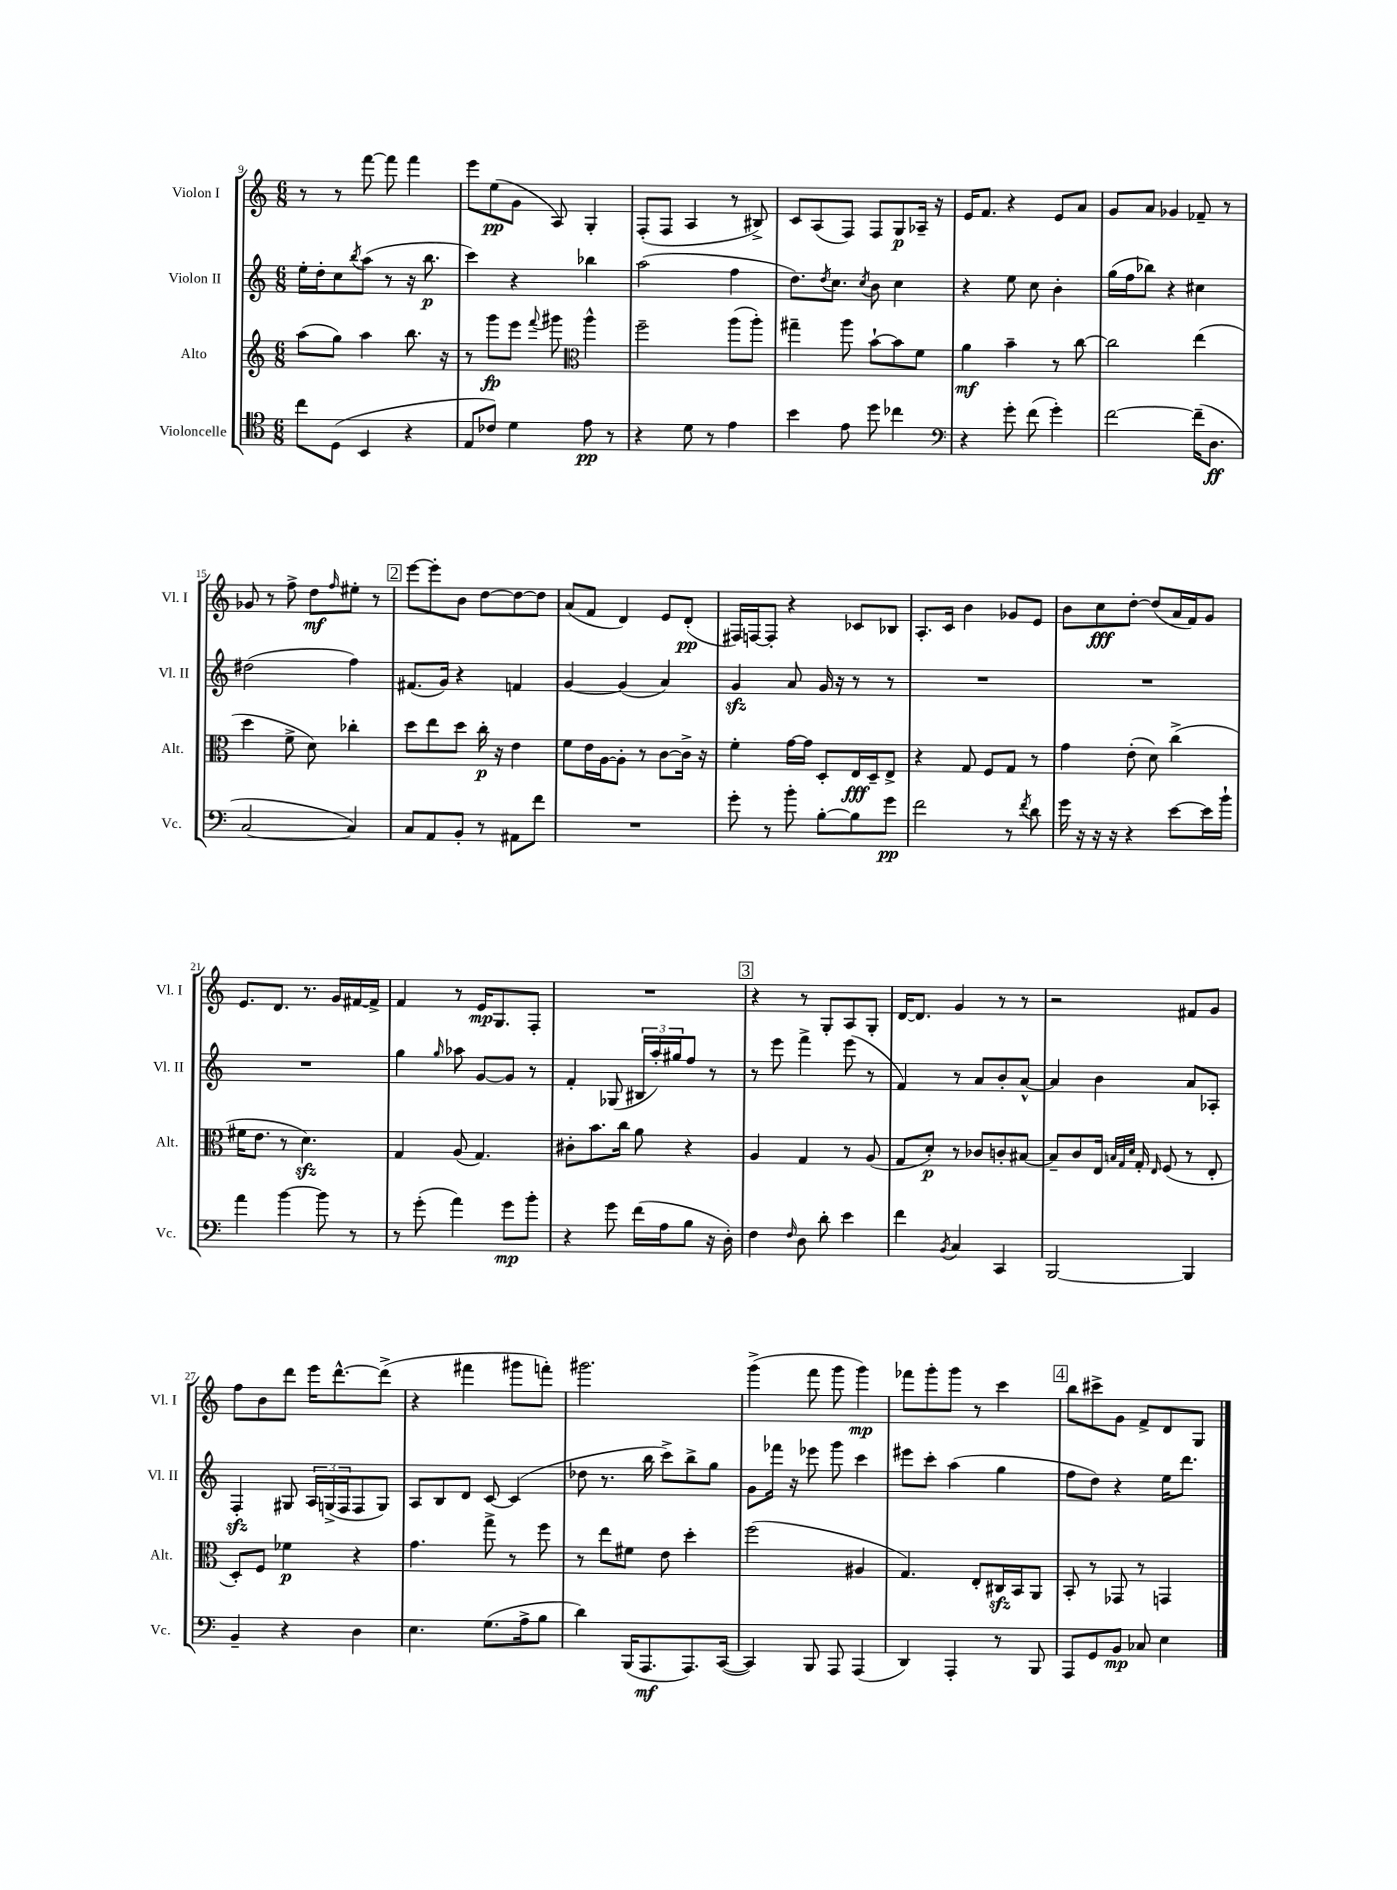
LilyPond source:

<<
\new StaffGroup <<
\new Staff = "s0" \with { instrumentName = "Violon I" shortInstrumentName = "Vl. I" } {
    \clef treble \key c \major \numericTimeSignature \time 6/8
    r8 r8 f'''8~ f'''8 f'''4 |
    e'''8 e''8\pp( g'8 a8) g4-. |
    f8-.( f8 a4 r8 bis8->) |
    c'8 a8( f8) f8 g8\p aes16-- r16 |
    e'16 f'8. r4 e'8 a'8 |
    g'8 a'8 ges'4 fes'8-- r8 |
    ges'8 r8 f''8-> d''8\mf \grace { f''16 } eis''8-. r8 |
    \mark \markup { \box "2" } e'''8~ e'''8-. b'8 d''8~ d''8~ d''8 |
    a'8( f'8 d'4) e'8 d'8-.\pp( |
    fis16) f16~ f8-. r4 ces'8 bes8 |
    a8.-. c'16 b'4 ges'8 e'8 |
    b'8 c''8\fff d''8~-. d''8( a'16 f'16) g'8 |
    e'8. d'8. r8. g'16 fis'16~ fis'16-> |
    f'4 r8 e'16\mp g8. f8-. |
    R2. |
    \mark \markup { \box "3" } r4 r8 g8-. a8 g8-. |
    d'16~ d'8. g'4 r8 r8 |
    r2 fis'8 g'8 |
    f''8 b'8 d'''8 e'''16 d'''8.~-^ d'''8->( |
    r4 fis'''4 gis'''8 f'''8-.) |
    gis'''2. |
    g'''4->( f'''8 g'''8 g'''4\mp) |
    fes'''8 g'''8-. g'''8 r8 c'''4 |
    \mark \markup { \box "4" } b''8 cis'''8-> g'8 f'8-> d'8 g8 \bar "|." |
}
\new Staff = "s1" \with { instrumentName = "Violon II" shortInstrumentName = "Vl. II" } {
    \clef treble \key c \major \numericTimeSignature \time 6/8
    e''16-. d''16-. c''8 \acciaccatura { b''8 } a''8( r8 r16 b''8.\p |
    c'''4) r4 bes''4 |
    a''2( f''4 |
    d''8.) \acciaccatura { d''8 } c''8. \acciaccatura { c''8 } b'8 c''4 |
    r4 e''8 c''8 b'4-. |
    g''16( f''16 bes''8) r4 cis''4 |
    dis''2( f''4) |
    \mark \markup { \box "2" } fis'8.( g'16) r4 f'4 |
    g'4~ g'4( a'4) |
    g'4\sfz a'8 g'16 r16 r8 r8 |
    R2. |
    R2. |
    R2. |
    g''4 \grace { g''16 } aes''8 g'8~ g'8 r8 |
    f'4-. ges8( \tuplet 3/2 { bis16 a''16-.) gis''16 } f''8 r8 |
    \mark \markup { \box "3" } r8 e'''8 f'''4-> e'''8( r8 |
    f'4) r8 a'8 b'8-. a'8~-^ |
    a'4 b'4 a'8 aes8-. |
    f4-.\sfz gis8 \tuplet 3/2 { a16 g16->( f16 } f8 g8) |
    a8 b8 d'8 c'8~ c'4( |
    des''8 r8. b''16 c'''8->) b''8-> g''8 |
    g'8 fes'''16 r16 ees'''8 g'''8 c'''4 |
    eis'''8 c'''8-. a''4( g''4 |
    \mark \markup { \box "4" } f''8 d''8) r4 e''16 d'''8. \bar "|." |
}
\new Staff = "s2" \with { instrumentName = "Alto" shortInstrumentName = "Alt." } {
    \clef treble \key c \major \numericTimeSignature \time 6/8
    a''8( g''8) a''4 b''8. r16 |
    r8 g'''8\fp e'''8 \appoggiatura { f'''8 } gis'''8 \clef alto a''4-^ |
    f''2-- a''8( a''8-.) |
    gis''4-- a''8 b'8~-! b'8 f'8 |
    a'4\mf b'4-- r8 c''8~ |
    c''2 e''4( |
    d''4 f'8-> d'8) ces''4-. |
    \mark \markup { \box "2" } d''8 e''8 d''8 c''16-.\p r16 e'4 |
    f'8 e'16 a16~ a8-. r8 c'8~ c'16-> r16 |
    f'4-. g'16~ g'16 d8-. e16\fff d16-- e8-> |
    r4 g8 f8 g8 r8 |
    g'4 e'8-.( d'8) c''4->( |
    fis'16 e'8. r8 d'4.\sfz) |
    g4 a8( g4.) |
    cis'8-. b'8. c''16 a'8 r4 |
    \mark \markup { \box "3" } a4 g4 r8 a8( |
    g8 d'8-.\p) r8 ces'8 c'8-. bis8~ |
    bis8-- c'8 e16 \grace { b32 g32 d'32 } g16-. \grace { e16 } f8( r8 e8-. |
    d8-.) f8 fes'4\p r4 |
    g'4. g''8-> r8 f''8 |
    r8 e''8 fis'8 e'8 d''4-. |
    f''2( ais4 |
    g4.) e8-. cis16\sfz b,16 a,8 |
    \mark \markup { \box "4" } b,8-. r8 ges,8 r8 g,4 \bar "|." |
}
\new Staff = "s3" \with { instrumentName = "Violoncelle" shortInstrumentName = "Vc." } {
    \clef tenor \key c \major \numericTimeSignature \time 6/8
    c''8 d8( b,4 r4 |
    e8 ces'8) d'4 e'8\pp r8 |
    r4 d'8 r8 e'4 |
    b'4 e'8 d''8 ces''4 |
    \clef bass r4 g'8-. f'8( g'4-.) |
    f'2~ f'16--( d8.\ff |
    c2~ c4) |
    \mark \markup { \box "2" } c8 a,8 b,8-. r8 ais,8 f'8 |
    R2. |
    g'8-. r8 b'8-. b8~-. b8 g'8\pp |
    f'2 r8 \acciaccatura { f'8 } d'8 |
    g'16 r16 r16 r16 r4 e'8~ e'16 b'16-! |
    a'4 b'4~ b'8 r8 |
    r8 g'8-.( a'4) g'8\mp b'8-. |
    r4 g'8 f'16( a16 b8 r16 d16-.) |
    \mark \markup { \box "3" } f4 \grace { f16 } d8 d'8-. e'4 |
    f'4 \acciaccatura { b,8 } c4 c,4 |
    b,,2~ b,,4 |
    b,4-- r4 d4 |
    e4. g8.( a16-> b8 |
    d'4) b,,16( a,,8.\mf a,,8.) c,16~( |
    c,4) b,,8 a,,8 a,,4( |
    d,4) a,,4-. r8 b,,8 |
    \mark \markup { \box "4" } a,,8 g,8 b,8\mp ces8 e4 \bar "|." |
}
>>
>>
\layout { \context { \Score currentBarNumber = #9 } }
